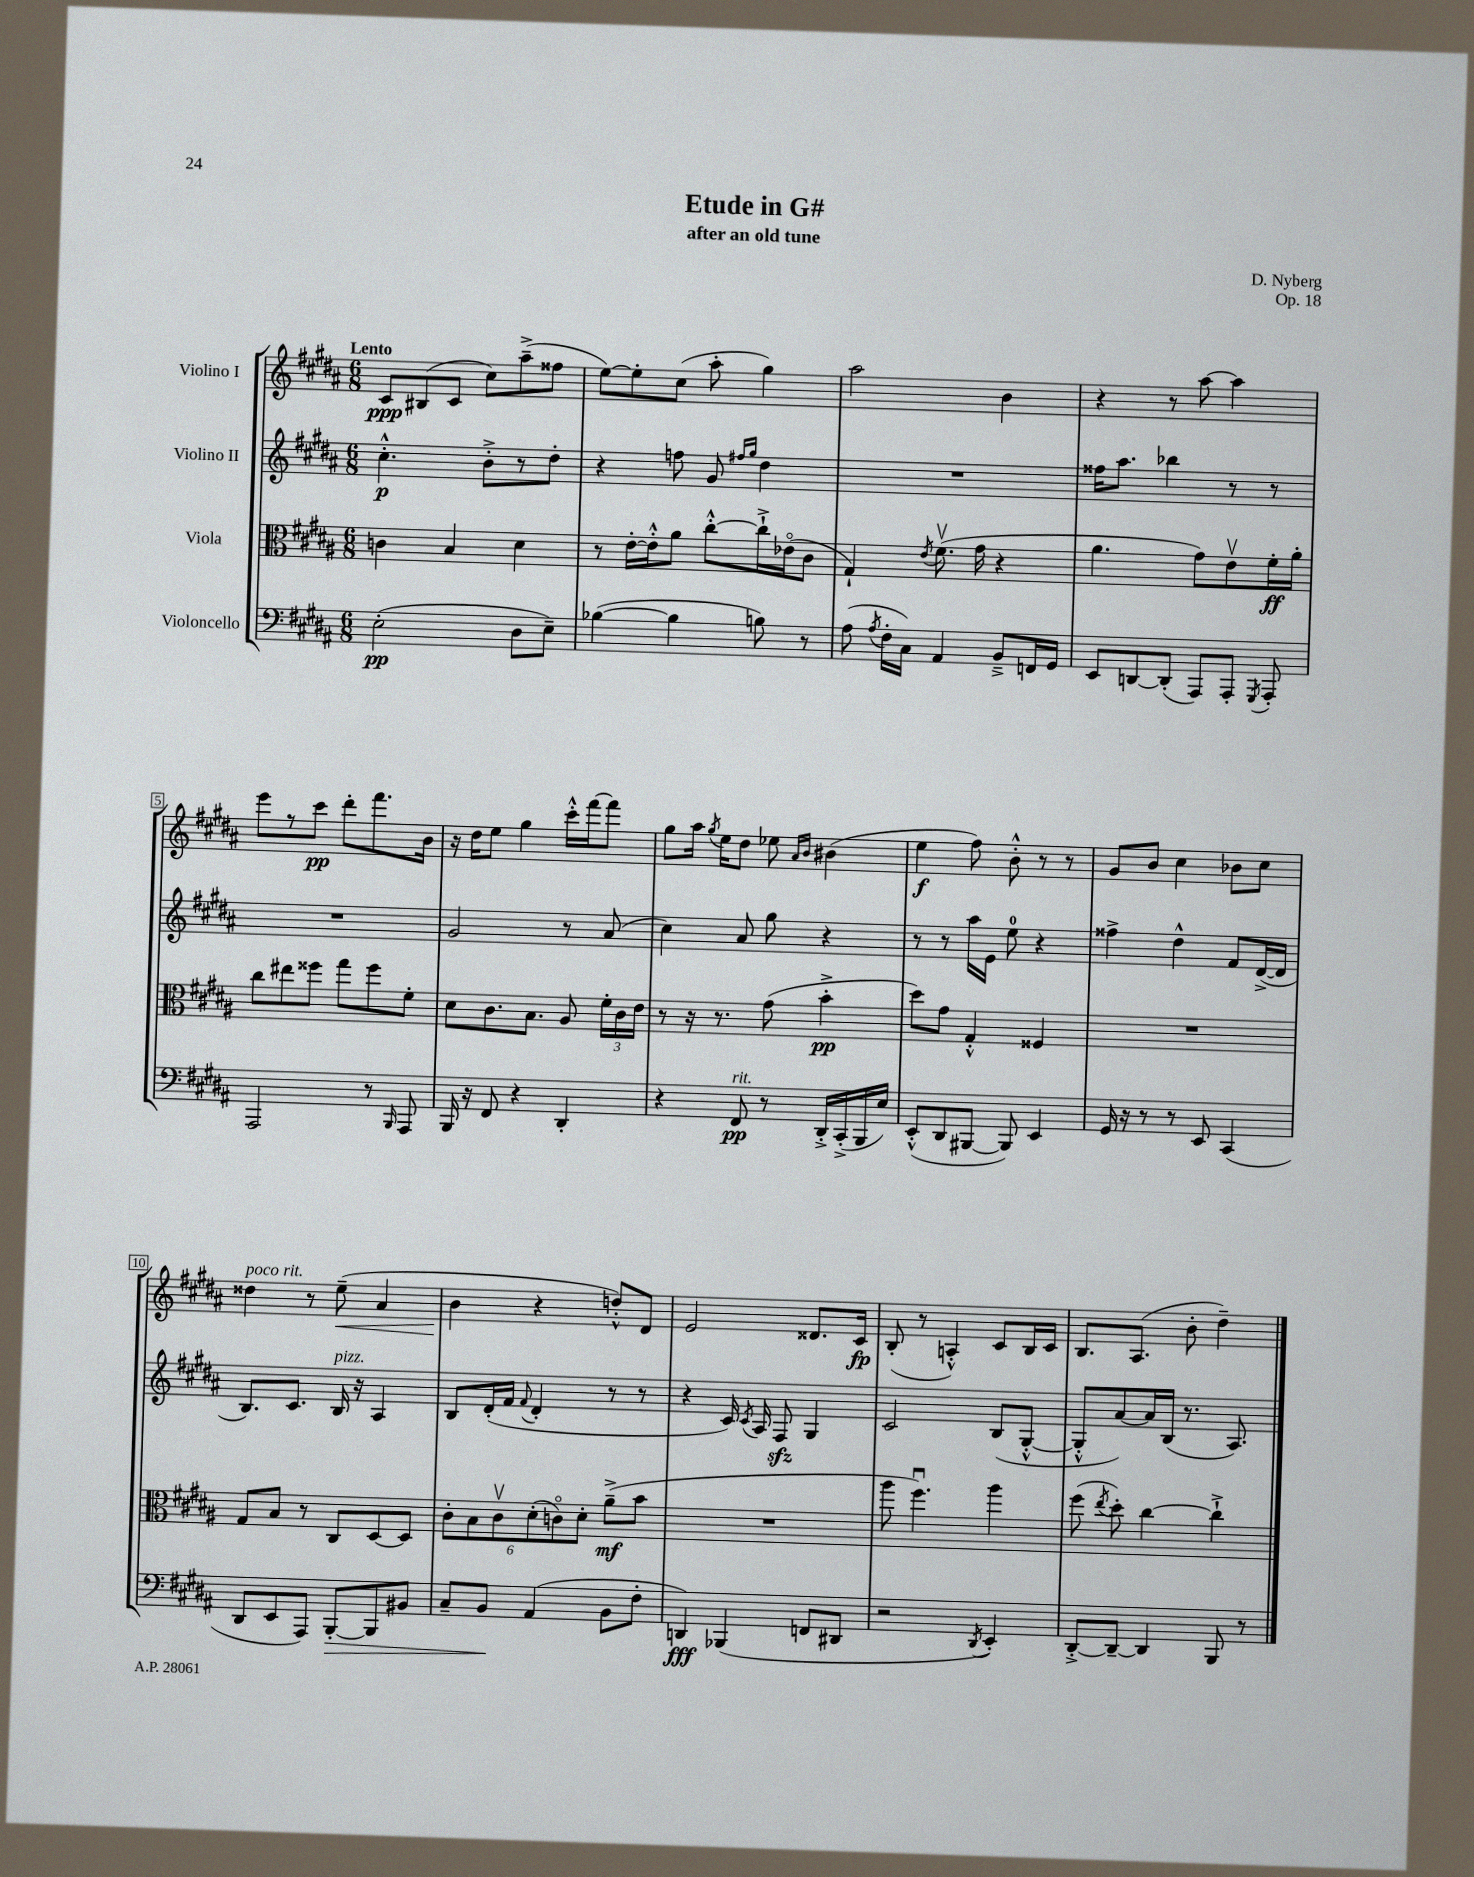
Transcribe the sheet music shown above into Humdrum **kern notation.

**kern	**kern	**kern	**kern
*staff4	*staff3	*staff2	*staff1
*clefF4	*clefC3	*clefG2	*clefG2
*k[f#c#g#d#a#]	*k[f#c#g#d#a#]	*k[f#c#g#d#a#]	*k[f#c#g#d#a#]
*M6/8	*M6/8	*M6/8	*M6/8
(2E'	4c	4.cc#'^^	8c#
.	.	.	(8B#
.	4B	.	8c#
.	.	8b'^	8cc#)
8D#	4d#	8r	(8aa#~^
8E~)	.	8dd#'	8ff##
=	=	=	=
([4B-	8r	4r	[8ee)
.	[16e'	.	8ee']
.	16e'^^]	.	.
4B-]	8a#	8ff	(8cc#
.	[8cc#'^^	8g#	8aa#'
.	.	16qqff#	.
.	.	16qqgg#	.
8B)	16cc#`^]	4dd#	4gg#)
.	(16e-o	.	.
8r	8c#	.	.
=	=	=	=
(8A#	4G#`)	2.r	2aa#
8qA#	.	.	.
16F#'	.	.	.
16C#)	.	.	.
.	8qe	.	.
4AA#	(8.f#v	.	.
.	16g#	.	.
8BB~^	4r	.	4b
16FF	.	.	.
16GG#	.	.	.
=	=	=	=
8EE	4.a#	16ff##	4r
.	.	8.aa#	.
[8DD	.	.	.
(8DD']	.	4bb-	8r
8AAA#)	8g#)	.	[8aa#
8AAA#'	8ev	8r	4aa#]
8qGGG#	.	.	.
8AAA#'	16f#'	8r	.
.	16a#'	.	.
=	=	=	=
2AAA#	8cc#	2.r	8eee
.	8ee#	.	8r
.	8ff##	.	8ccc#
.	8gg#	.	8ddd#'
8r	8ff##	.	8.fff#
16qqBBB	.	.	.
8AAA#	8f#'	.	.
.	.	.	16b
=	=	=	=
16BBB	8d#	2g#	16r
16r	.	.	16dd#
8FF#	8.c#	.	8ee
4r	.	.	4gg#
.	8.B	.	.
4DD#'	8A#	8r	16ccc#'^^
.	.	.	[16fff#
.	24f#'	(8a#	8fff#]
.	24c#	.	.
.	24e	.	.
=	=	=	=
4r	8r	4cc#)	8gg#
.	16r	.	16aa#
.	.	.	8qgg#
.	8.r	.	16ee
8FF#	.	8a#	8dd#
8r	(8g#	8gg#	8ee-
.	.	.	16qqa#
.	.	.	16qqb
16DD#'^	4b'^	4r	(4b#
(16CC#'^	.	.	.
16BBB	.	.	.
16E)	.	.	.
=	=	=	=
(8EE'^^	8dd#)	8r	4ee
8DD#	8g#	8r	.
[8BBB#	4G#'^^	16aa#	8ff#)
.	.	16e	.
8BBB#])	.	8ee	8b'^^
4EE	4F##	4r	8r
.	.	.	8r
=	=	=	=
16GG#	2.r	4ff##^	8g#
16r	.	.	.
8r	.	.	8b
8r	.	4dd#^^	4cc#
8EE	.	.	.
(4CC#	.	8f#	8b-
.	.	([16d#^	8cc#
.	.	16d#]	.
=	=	=	=
8DD#	8G#	8.B)	4dd##
8EE	8B	.	.
.	.	8.c#	.
8AAA#)	8r	.	8r
[8BBB'	8C#	16B	(8ee~
.	.	16r	.
8BBB]	[8D#	4A#	4a#
8BB#	8D#]	.	.
=	=	=	=
8C#~	12c#'	8B	4b
.	12B	.	.
8BB	.	(16d#'	.
.	12c#v	.	.
.	.	16f#	.
.	.	8qqf#	.
(4AA#	(12d#'	4d#'	4r
.	12co)	.	.
.	12d#'	.	.
8BB	(8a#~^	8r	8dd'^^)
8F#'	8b	8r	8d#
=	=	=	=
4DD)	2.r	4r	2e
(4BBB-	.	16c#)	.
.	.	8qc#	.
.	.	16A#	.
.	.	8F#	.
8FF	.	4G#	8.d##
8DD#	.	.	.
.	.	.	16c#
=	=	=	=
2r	8aa#	2c#	(8B'
.	4.ff#u)	.	8r
.	.	.	4A'^^)
8qDD#	.	.	.
4EE')	4aa#	(8B	8c#
.	.	[8G#'^^	16B
.	.	.	16c#
=	=	=	=
[8DD#'^	(8ff#	8G#'^^]	8.B
.	8qee	.	.
8DD#~_	8dd#')	[8a#)	.
.	.	.	(8.A#
4DD#]	[4cc#	16a#]	.
.	.	(16B	.
.	.	8.r	8b'
8BBB	4cc#`^]	.	4dd#~)
.	.	8.A#)	.
8r	.	.	.
==	==	==	==
*-	*-	*-	*-
